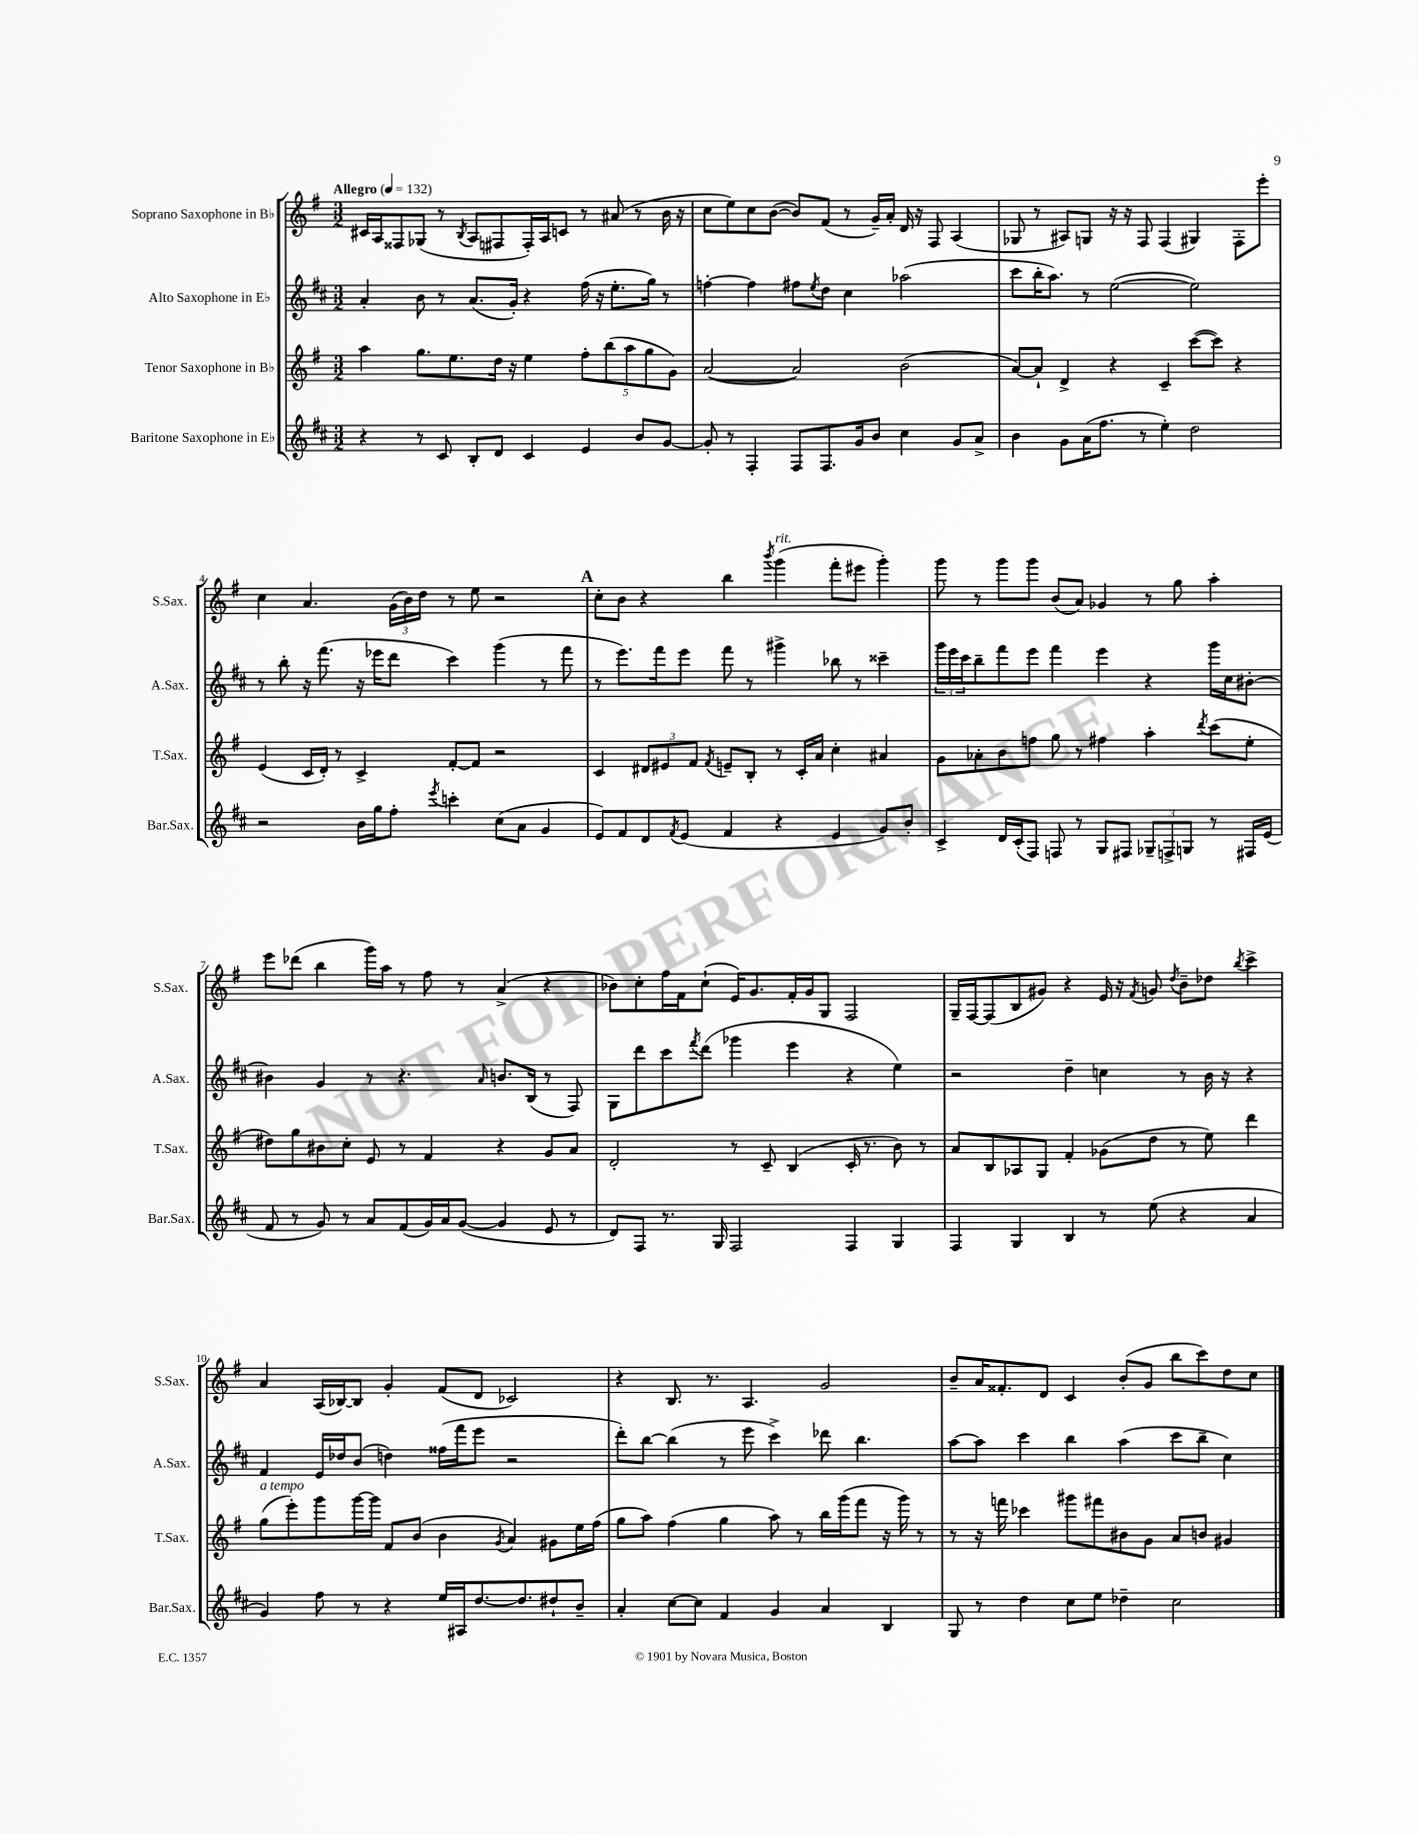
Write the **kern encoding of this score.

**kern	**kern	**kern	**kern
*staff4	*staff3	*staff2	*staff1
*clefG2	*clefG2	*clefG2	*clefG2
*k[f#c#]	*k[f#]	*k[f#c#]	*k[f#]
*M3/2	*M3/2	*M3/2	*M3/2
*MM132	*MM132	*MM132	*MM132
4r	4aa\	4a'/	16c#/LL
.	.	.	16A/J
.	.	.	8F##/
8r	8.gg\L	8b\	(8G-/J
8c#/	.	8r	8r
.	8.ee\	.	.
.	.	.	8qB/
8B'/L	.	(8.a/L	8A/L
8d/J	16dd\Jk	.	8F#/
.	16r	16g'/Jk)	.
4c#/	4ee\	4r	16F#'/L)
.	.	.	16A/J
.	.	.	8c/J
4e/	10ff#'\L	(16ff#\	8r
.	.	16r	.
.	(10bb\	.	.
.	.	8.ee'\L	(8a#/
.	10aa\	.	.
8b/L	.	.	8r
.	10gg\	.	.
.	.	16gg\Jk)	.
[8g/J	.	8r	16b\
.	10g\J)	.	.
.	.	.	16r
=	=	=	=
8g'/]	([2a/	[4ff'\	8cc\L
8r	.	.	8ee\)
4F#'/	.	4ff\]	8cc\
.	.	.	([8b\J
8F#/L	2a/])	8ff#\L	8b/]L)
.	.	8qee/	.
8.F#/	.	8dd\J	(8f#/J
.	.	4cc#\	8r
16g/k	.	.	.
8b/J	.	.	16g~/LL)
.	.	.	16a'/JJ
4cc#\	(2b\	(2aa-\	16d/
.	.	.	16r
.	.	.	8F#/
8g/L	.	.	(4A/
8a^/J	.	.	.
=	=	=	=
4b\	[8a/L)	8ccc#\L	8G-/
.	8a`/]J	16bb'\K	8r
.	.	8.aa\J)	.
8g\L	4d^/	.	8A#/L)
(16a\K	.	8r	8G/J
8.ff#\J	.	.	.
.	4r	([2ee\	16r
.	.	.	16r
8r	.	.	8F#/
4ee'\)	4c~/	.	(4F#/
2dd\	([8ccc\L	2ee\])	4G#/)
.	8ccc\]J)	.	.
.	4r	.	8F#'\L
.	.	.	8eee'\J
=	=	=	=
2r	(4e/	8r	4cc\
.	.	8bb'\	.
.	16c/LL	16r	4.a/
.	16d'/JJ)	(8.fff#\	.
.	8r	.	.
16b\LL	4c^/	16r	.
16gg\J	.	16eee-\LK	.
8ff#'\J	.	8ddd\J	(24g\LL
.	.	.	24b\)
.	.	.	24dd\JJ
8qeee/	.	.	.
4ccc'\	[8f#'/L	4ccc#\)	8r
.	8f#/]J	.	8ee\
(8cc#\L	2r	(4ggg\	2r
8a\J	.	.	.
4g/	.	8r	.
.	.	8fff#\	.
=	=	=	=
8e/L)	4c/	8r	8cc'\L
8f#/	.	8.eee\L)	8b\J
8d/	12d#/L	.	4r
.	.	16fff#\k	.
.	12e#/	.	.
8qf#/	.	.	.
(8e/J	.	8eee\J	.
.	12f#/J	.	.
.	8qf#/	.	.
4f#/	8e~/L	8fff#\	4bb\
.	8B'/J	8r	.
.	.	.	8qbbb/
4r	8r	4ggg#^\	(4ggg\
.	16c'/LL	.	.
.	16a/JJ	.	.
4e/	4cc'\	8bb-\	8fff#'\L
.	.	8r	8eee#\J
8g/L)	4a#/	4ccc##~\	4ggg'\)
8b'/J	.	.	.
=	=	=	=
4c#^/	8g\L	24ggg\LL	8ggg\
.	.	24eee\	.
.	.	24ccc#\J	.
.	8a-'\	8bb~\	8r
16d/LL	8b\	8fff#\	8ggg\L
(16c#'/J	.	.	.
8F#/J)	8ff\J	8eee\J	8ggg\J
8F/	8gg\	4fff#\	(8b/L
8r	8r	.	8a/J)
8G/L	4ff#\	4eee\	4g-/
8F#/J	.	.	.
12G-~/L	4aa'\	4r	8r
12F^/	.	.	.
.	.	.	8gg\
12G/J	.	.	.
.	8qddd/	.	.
8r	(8ccc\L	16ggg\LL	4aa'\
.	.	16cc#\J	.
16F#/LL	8ee'\J	[8b#'\J	.
(16e/JJ	.	.	.
=	=	=	=
8f#/	8dd#\L)	4b#\]	8eee\L
8r	8gg\	.	(8ddd-\J
8g/)	8b#\	4g/	4bb\
8r	8cc'\J	.	.
8a/L	8e/	8r	16ggg\LL)
.	.	.	16aa\JJ
(8f#/	8r	4.r	8r
16g/L)	4f#/	.	8ff#\
16a/J	.	.	.
([8g/J	.	.	8r
.	.	16qqa/	.
4g/]	4r	8.b/L	(4a^/
.	.	(16B/Jk	.
8e/	8g/L	8r	4r
8r	8a/J	8F#/)	.
=	=	=	=
8d/L)	2d'/	8G\L	8b-\L)
8F#/J	.	8ddd\	8cc'\
8.r	.	8ccc#\	16ff#\L
.	.	.	16f#\J
.	.	8qfff#/	.
.	.	(8ddd\J	(8cc`\J
16G/	.	.	.
2F#/	8r	4ggg-\	16e/LK)
.	.	.	8.g/
.	8c~/	.	.
.	(4B/	4eee\	16f#'/L
.	.	.	16g/J
.	.	.	8G/J
4F#/	16c'/	4r	2F#/
.	8.r	.	.
4G/	8b\)	4ee\)	.
.	8r	.	.
=	=	=	=
4F#/	8a/L	2r	16G~/LL
.	.	.	[16F#/J
.	8B/	.	(8F#/]
4G/	8A-/	.	8B/
.	8G/J	.	8g#/J)
4B/	4f#'/	4dd~\	4r
8r	(8g-\L	4cc\	16e/
.	.	.	16r
.	.	.	8qf#/
(8ee\	8dd\J	.	8g/
.	.	.	8qdd/
4r	8r	8r	8b~\L
.	8ee\)	16b\	8dd-\J
.	.	16r	.
.	.	.	8qbb/
4a/	4ddd\	4r	4ccc^\
=	=	=	=
4g/)	(8gg\L	4f#/	4a/
.	8eee'\)	.	.
8ff#\	8ggg\	16e/LL	(16A/LL
.	.	16dd-/J	[16B-/J)
8r	[16ggg\L	(8b/J	8B-/]J
.	16ggg\]JJ	.	.
4r	8f#/L	4dd\)	4g'/
.	(8b/J	.	.
16ee/LL	4b\	(16ff##\LL	(8f#/L
16A#/J	.	16fff#\J	.
[8.dd/	.	8eee\J	8d/J
.	8qg/	.	.
.	4a/)	2r	2c-/)
8.dd/]	.	.	.
8dd#`/	8g#\L	.	.
8b~/J	16ee\L	.	.
.	(16ff#\JJ	.	.
=	=	=	=
4a'/	8gg\L	8ddd'\L)	4r
.	8aa\J)	[8bb\J	.
[8cc#\L	(4ff#\	(4bb\]	8.B/
8cc#\]J	.	.	.
.	.	.	8.r
4f#/	4gg\	8r	.
.	.	8eee\	4.A/
4g/	8aa\)	4ccc#^\)	.
.	8r	.	.
4a/	16bb\LL	8ddd-\	2g/
.	(16ggg\J	.	.
.	8fff#\J	4.bb\	.
4B/	16r	.	.
.	16ggg\)	.	.
.	8r	.	.
=	=	=	=
8G/	8r	[8aa\L	8b~/L
8r	16r	8aa\]J	16a/K
.	16fff\	.	8.f##'/
4dd\	4ccc-\	4ccc#\	.
.	.	.	8d/J
8cc#\L	8ggg#\L	4bb\	4c/
8ee\J	8fff#\	.	.
4dd-~\	8b#\	(4aa\	(8b'/L
.	8g\J	.	8g/J
2cc#\	8a/L	8ccc#\L	8bb\L
.	8b/J	8bb~\J	8ccc\)
.	4g#/	4cc#\)	8dd\
.	.	.	8cc\J
==	==	==	==
*-	*-	*-	*-
